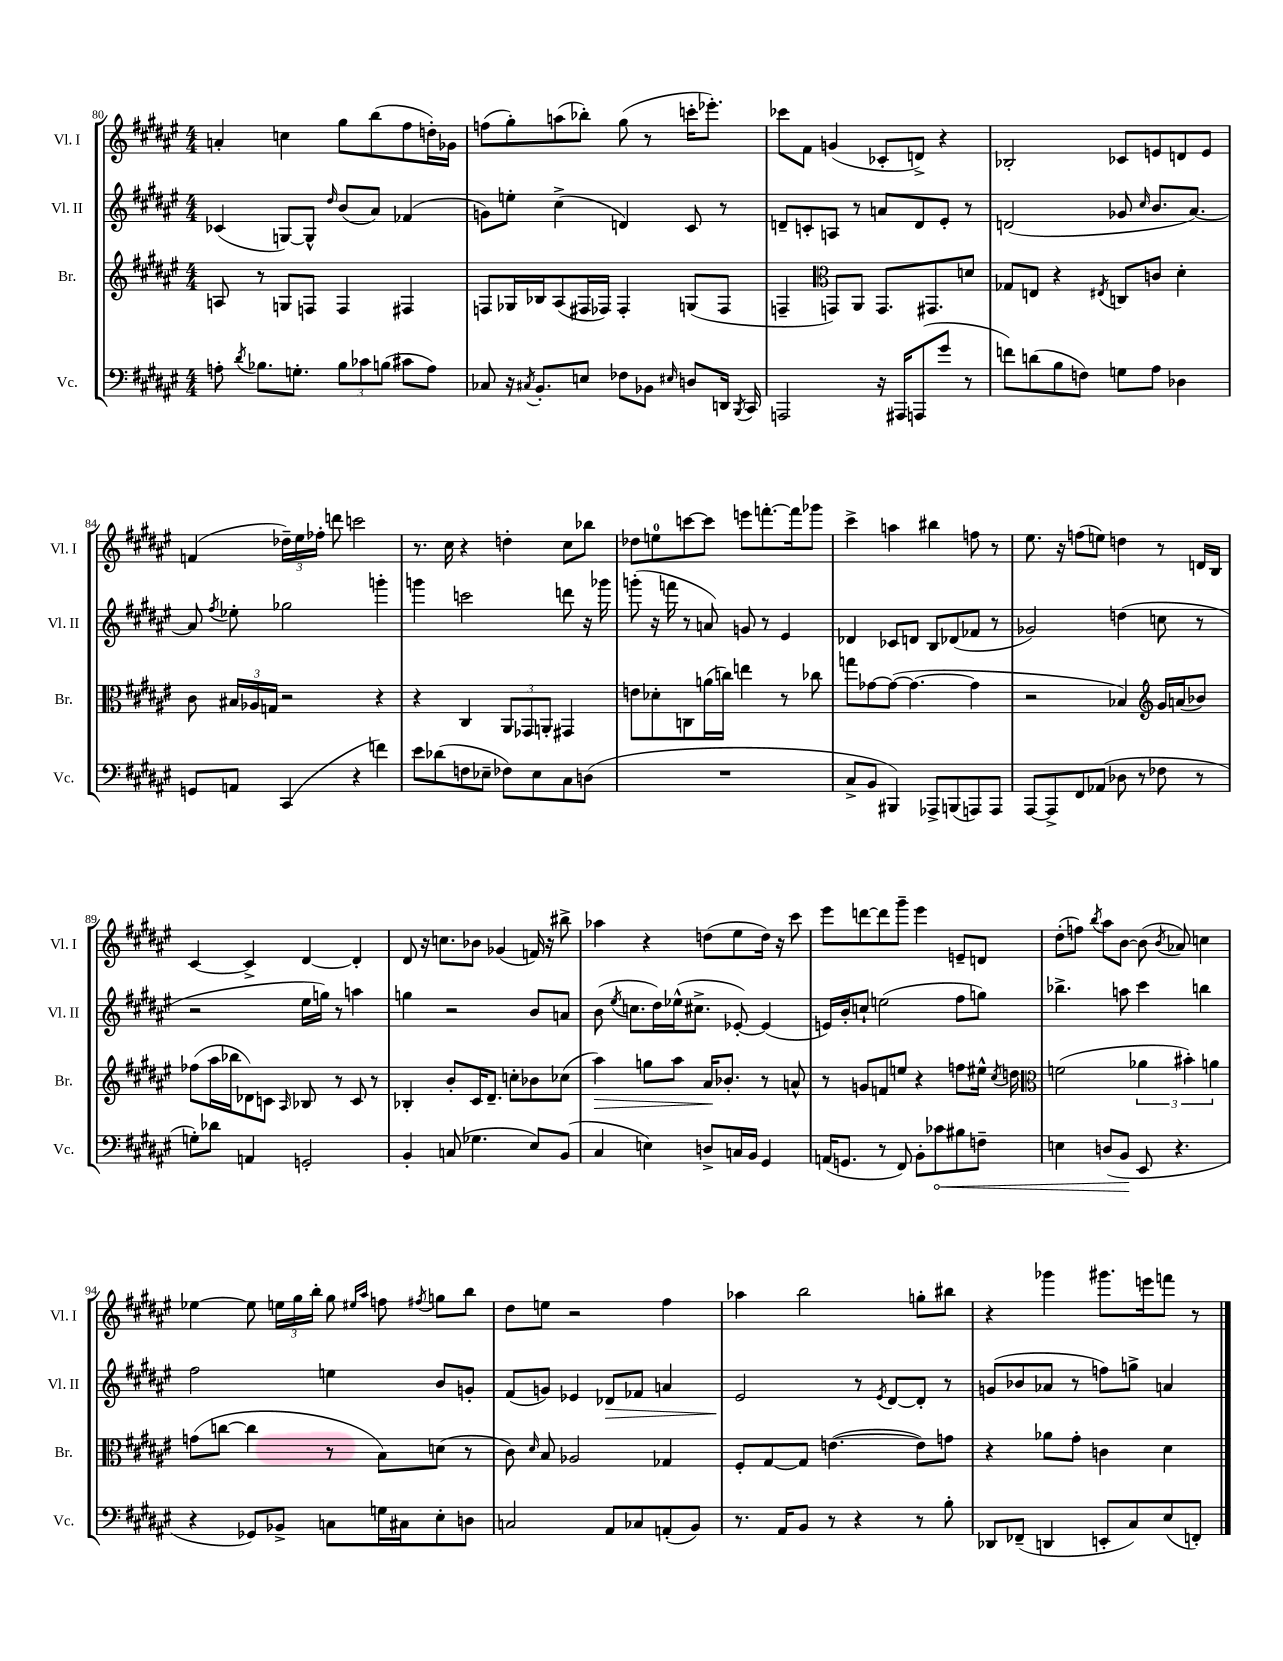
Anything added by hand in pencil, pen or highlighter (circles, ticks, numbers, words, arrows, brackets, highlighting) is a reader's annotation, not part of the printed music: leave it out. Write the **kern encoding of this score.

**kern	**kern	**kern	**kern
*staff4	*staff3	*staff2	*staff1
*clefF4	*clefG2	*clefG2	*clefG2
*k[f#c#g#d#a#e#]	*k[f#c#g#d#a#e#]	*k[f#c#g#d#a#e#]	*k[f#c#g#d#a#e#]
*M4/4	*M4/4	*M4/4	*M4/4
8A'	8A	(4c-	4a'
8qd#	.	.	.
8.B-	8r	.	.
.	8G	[8G)	4cc
8.G'	.	.	.
.	8F	8G^^]	.
.	.	16qqdd#	.
12B-	4F	(8b	8gg#
12c-	.	.	.
.	.	8a#)	(8bb
(12B	.	.	.
8c#	4F#	(4f-	8ff#
8A)	.	.	16dd')
.	.	.	16g-
=	=	=	=
8C-	8F	8g)	(8ff
16r	16G-	8ee'	8gg#')
8qC#	.	.	.
8.BB'	16B-	.	.
.	(8A#	(4cc#^	(8aa
8E	16F#	.	8bb-')
.	16F-)	.	.
8F-	4F-'	4d)	(8gg#
8BB-	.	.	8r
16qqE#	.	.	.
8D	(8G	8c#	16ccc'
.	.	.	8.eee-')
16DD	8F-	8r	.
8qBBB	.	.	.
16CC#	.	.	.
=	=	=	=
2AAA	4F~	8d~	8ccc-
.	.	8c'	8f#
*	*clefC3	*	*
.	8GG)	8A	(4g
.	8AA#	8r	.
16r	8.GG	8a	8c-'
16AAA#	.	.	.
(8AAA	.	8d	8d^)
.	8.GG#	.	.
8g#	.	8e#'	4r
8r	8d	8r	.
=	=	=	=
8f)	8G-	(2d	2B-'
(8d	8E	.	.
8B	4r	.	.
8F)	.	.	.
.	8qE#	.	.
8G	8C	8g-	8c-
.	.	16qqcc#	.
8A#	8c	8.b	8e
4D-	4d#'	.	8d
.	.	[8.a#)	.
.	.	.	8e
=	=	=	=
8GG	8c#	8a#]	(4f
.	.	8qff#	.
8AA	24B#	8ee-'	.
.	24A-	.	.
.	24G	.	.
(4CC#	2r	2gg-	24dd-~)
.	.	.	24ee#
.	.	.	24ff-'
.	.	.	8ddd
4r	.	.	2ccc
4f)	4r	4ggg'	.
=	=	=	=
8e#	4r	4ggg	8.r
(8d-	.	.	.
.	.	.	16cc#
8F	4C#	2ccc	4r
8E-~	.	.	.
8F-)	12AA#	.	4dd'
.	12GG-	.	.
8E-	.	.	.
.	12AA'	.	.
8C#	4GG#	8ddd	8cc#
(8D	.	16r	8bb-
.	.	16ggg-	.
=	=	=	=
1r	8e	(8ggg'	8dd-
.	8d-'	16r	8ee
.	.	16fff	.
.	8C	8r	[8ccc
.	(16a	8a)	8ccc]
.	16cc)	.	.
.	4ee	8g	8eee
.	.	8r	[8.fff'
.	8r	4e#	.
.	.	.	16fff]
.	8cc-	.	8ggg-
=	=	=	=
8C#^	8gg	4d-	4ccc#^
8BB	[8g-	.	.
4BBB#)	(8g-_	8c-	4aa
.	4.g-_	8d	.
8AAA-^	.	8B	4bb#
(8BBB	.	(8d-	.
8AAA)	4g-]	8f-	8ff
8AAA	.	8r	8r
=	=	=	=
[8AAA#	2r	2g-)	8.ee#
8AAA#^]	.	.	.
.	.	.	16r
8FF#	.	.	(8ff
(8AA-	.	.	8ee)
8D-	4B-)	(4dd	4dd
8r	.	.	.
*	*clefG2	*	*
8F-	16g#	8cc	8r
.	(16a	.	.
8r	8b-)	8r	16d
.	.	.	16B
=	=	=	=
8G')	(8ff-	2r	[4c#
8d-	16aa#	.	.
.	16bb-	.	.
4AA	8d-)	.	4c#^]
.	8c	.	.
.	16qqA#	.	.
2GG'	8B-	16ee#	[4d#
.	.	16gg)	.
.	8r	8r	.
.	8c	4aa	4d#']
.	8r	.	.
=	=	=	=
4BB'	4B-'	4gg	8d#
.	.	.	16r
.	.	.	8.cc
(8C	8b'	2r	.
4.G-	16c#	.	8b-
.	8.d#~	.	.
.	.	.	(4g-
.	8cc'	.	.
8E#)	8b-	8b	16f)
.	.	.	16r
(8BB	(8cc-	8a	8bb#^
=	=	=	=
4C#	4aa#)	(8b	4aa-
.	.	8qee#	.
.	.	8.cc	.
4E)	8gg	.	4r
.	.	16dd#)	.
.	8aa#	(16ee-^^	.
.	.	8.cc#^	.
8D^	16a#	.	(8dd
.	8.b-'	.	.
16C	.	[8e-')	8ee#
16BB	.	.	.
4GG#	8r	(4e-]	16dd)
.	.	.	16r
.	8a^^	.	8ccc#
=	=	=	=
(16AA	8r	16e)	8eee#
8.GG	.	16b'	.
.	8g	8cc`	[8ddd
8r	8f	(2ee	8ddd]
8FF#)	8ee	.	8ggg#~
8BB'	4r	.	4eee#
8c-	.	.	.
8B#	8ff	8ff#	8e~
8F~	16ee#^^	8gg)	8d
.	8qcc#	.	.
.	16dd	.	.
=	=	=	=
*	*clefC3	*	*
4E	(2f	4.bb-^	(8dd#'
.	.	.	8ff)
.	.	.	8qbb
(8D	.	.	8aa#
8BB	.	8aa	[8b
8EE#	6a-	4ccc#	(8b]
.	.	.	8qb
4.r	.	.	8a-)
.	6b#')	.	.
.	.	4bb	4cc
.	6a	.	.
=	=	=	=
4r	(8g	2ff#	[4ee-
.	[8cc	.	.
8GG-)	4cc]	.	8ee-]
8BB-^	.	.	24ee
.	.	.	24gg#
.	.	.	24bb'
8C	8r	4ee	8gg#
.	.	.	16qqee#
.	.	.	16qqaa#
16G	8B)	.	8ff
16C#	.	.	.
.	.	.	8qff#
8E#'	(8d	8b	8gg
8D	8r	8g'	8bb
=	=	=	=
2C	8c#)	(8f#	8dd#
.	16qqd#	.	.
.	8B	8g)	8ee
.	2A-	4e-	2r
8AA#	.	8d-	.
8C-	.	8f-	.
(8AA'	4G-	4a	4ff#
8BB)	.	.	.
=	=	=	=
8.r	8F#'	2e#	4aa-
.	[8G#	.	.
16AA#	.	.	.
8BB	8G#]	.	2bb
8r	([4.e	.	.
4r	.	8r	.
.	.	8qe#	.
.	.	[8d#	.
8r	8e])	8d#']	8gg'
8B'	8g	8r	8bb#
=	=	=	=
8DD-	4r	(8g	4r
(8FF-~	.	8b-	.
4DD	8a-	8a-	4ggg-
.	8g#'	8r	.
8EE'	4c	8ff)	8.ggg#
8C#)	.	8gg^	.
.	.	.	16eee
(8E#	4d#	4a	8fff
8FF')	.	.	8r
==	==	==	==
*-	*-	*-	*-
